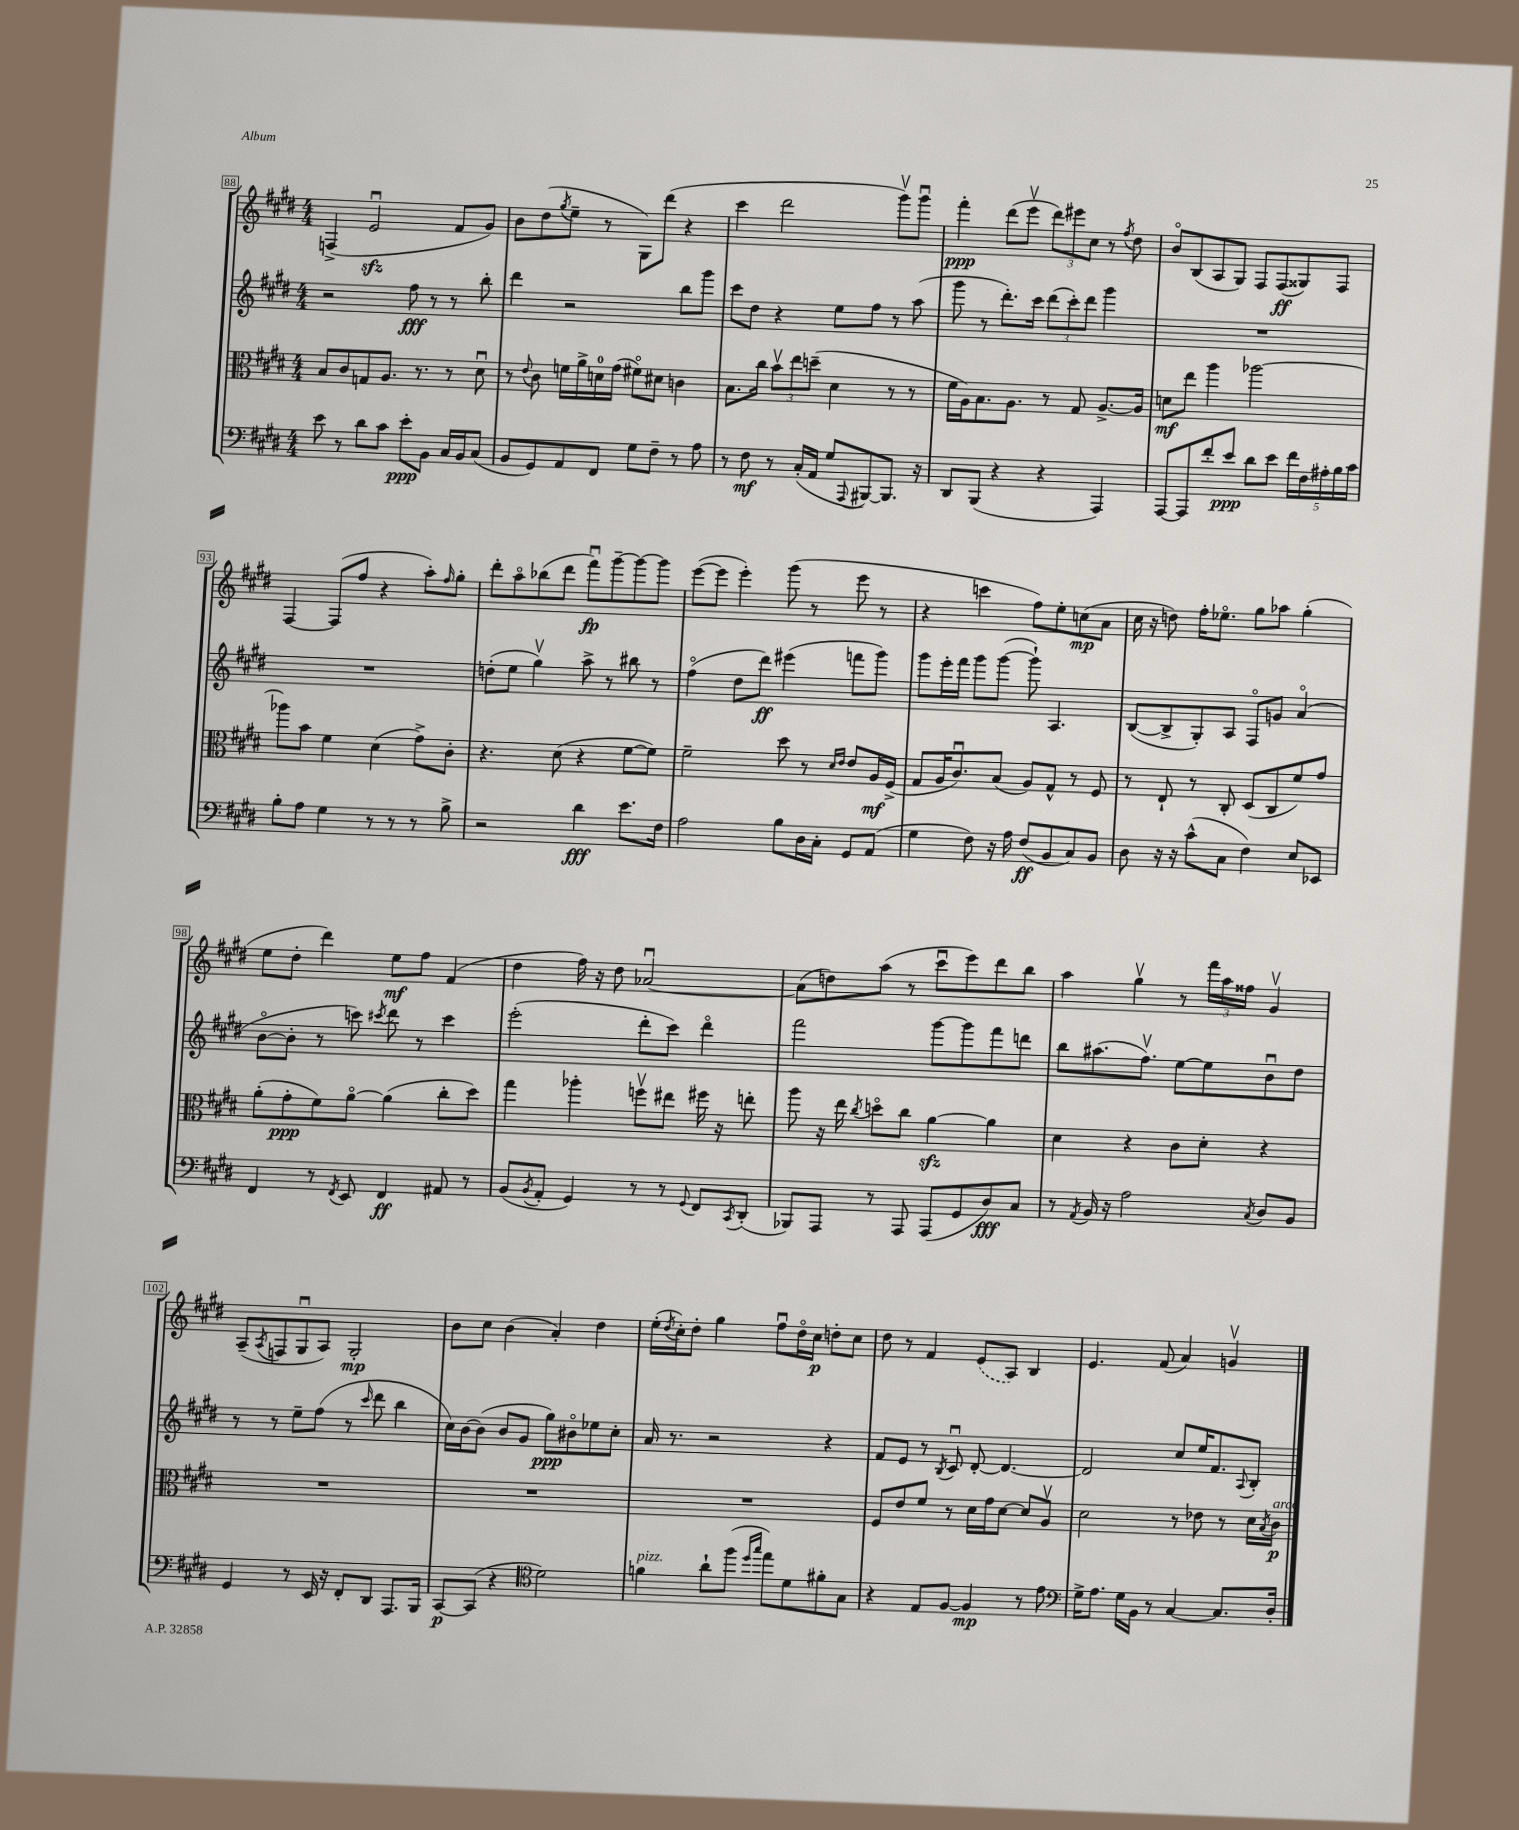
<<
\new StaffGroup <<
\new Staff = "s0" {
    \clef treble \key e \major \numericTimeSignature \time 4/4
    f4->( e'2\downbow\sfz fis'8 gis'8) |
    b'8 dis''8( \acciaccatura { gis''8 } e''8-- r8 gis8) dis'''8( r4 |
    cis'''4 dis'''2 gis'''8\upbow) gis'''8\downbow |
    fis'''4-.\ppp dis'''8( e'''8\upbow \tuplet 3/2 { dis'''8) eis'''8 cis''8 } r8 \acciaccatura { fis''8 } dis''8 |
    b'8\flageolet b8( a8 gis8) fis8 fis8\ff( gisis8) fis8 |
    fis4~ fis8( fis''8 r4 a''8-.) \grace { fis''16 } gis''8-. |
    dis'''8-. a''8\flageolet bes''8( dis'''8 fis'''8\downbow\fp) gis'''8~-- gis'''8~ gis'''8 |
    e'''8~( e'''8 e'''4-.) gis'''8( r8 e'''8 r8 |
    r4 c'''4 fis''8) e''8-. c''8\mp( a'8 |
    cis''16 r16 d''8) fis''16-. ees''8.\flageolet gis''8 aes''8 gis''4-.( |
    e''8 dis''8-. dis'''4) e''8\mf fis''8 fis'4( |
    dis''4 fis''16) r16 dis''8 aes'2~\downbow |
    aes'8( d''8) a''8( r8 cis'''8\downbow e'''8) dis'''8 b''8 |
    a''4 gis''4\upbow r8 \tuplet 3/2 { fis'''16 a''16 fisis''16 } gis'4\upbow |
    a8--( \acciaccatura { a8 } f8 gis8\downbow a8) gis2-.\mp |
    b'8 cis''8 b'4( a'4-.) dis''4 |
    e''16-.( \acciaccatura { dis''8 } cis''16-.) dis''8-. gis''4 fis''8\downbow dis''16\flageolet cis''16\p d''8-. cis''8 |
    dis''8 r8 fis'4 \once \slurDashed e'8( a8) b4 |
    e'4. fis'8( a'4) g'4\upbow \bar "|." |
}
\new Staff = "s1" {
    \clef treble \key e \major \numericTimeSignature \time 4/4
    r2 fis''8\fff r8 r8 b''8-. |
    dis'''4 r2 b''8 gis'''8 |
    cis'''8 dis''8 r4 e''8 fis''8 r8 a''8( |
    gis'''8 r8 dis'''8.-.) cis'''16 \tuplet 3/2 { dis'''8( cis'''8-.) dis'''8 } gis'''4 |
    R1 |
    R1 |
    d''8-.( e''8 gis''4\upbow) a''8-> r8 bis''8 r8 |
    fis''4\flageolet( dis''8 dis'''8\ff) eis'''4( f'''8 gis'''8) |
    gis'''8 e'''16-. fis'''16 gis'''8 gis'''8~( gis'''8-!) a4. |
    b8~( b8-> gis8-.) a8 fis8\flageolet g'8 a'4\flageolet( |
    b'8~\flageolet b'8-. r8 c'''8) \acciaccatura { cis'''8 } dis'''8 r8 cis'''4 |
    e'''2-.( dis'''8-. cis'''8) dis'''4\flageolet |
    fis'''2 gis'''8~ gis'''8 fis'''8 d'''8 |
    b''8 ais''8.( fis''8.\upbow) e''8~ e''8 b'8\downbow dis''8 |
    r8 r8 e''8-- fis''8( r8 \grace { cis'''16 } dis'''8 b''4 |
    cis''16) b'16~ b'8( b'8 gis'8 gis''8\ppp) bis'8\flageolet ees''8 cis''8-. |
    a'16 r8. r2 r4 |
    fis'8 e'8 r8 \acciaccatura { b8 } cis'8\downbow dis'8~-. dis'4.~ |
    dis'2 cis''8 e''16 fis'8. \appoggiatura { a8 } b8-. \bar "|." |
}
\new Staff = "s2" {
    \clef alto \key e \major \numericTimeSignature \time 4/4
    b8 cis'8 g8 a8. r8. r8 dis'8\downbow |
    r8 \appoggiatura { e'8 } cis'8 f'16 a'16-> d'16-0 gis'16( fis'8\flageolet) dis'8 c'4 |
    b8. cis''16 \tuplet 3/2 { b'8\upbow e''8 d''8--( } dis'4 r8 r8 |
    fis'16 a16) b8. a8. r8 gis8 a8.~-> a16 |
    d'8\mf e''8 a''4 aes''2~ |
    aes''8 b'8 fis'4 dis'4( gis'8->) cis'8-. |
    r4. dis'8( r4 fis'8~ fis'8) |
    fis'2-- dis''8 r8 \grace { dis'16 e'16 } e'8 a16\mf fis16->( |
    gis8 a16 cis'8.\downbow) b8( a8) gis8-^ r8 fis8 |
    r8 e8-! r8 cis8-. dis8( cis8 fis'8) gis'8 |
    a'8-.( gis'8-.\ppp fis'8) a'8~\flageolet a'4( cis''8-. dis''8) |
    gis''4 aes''4-. f''8\upbow eis''8 fis''16 r16 e''8-. |
    a''8 r16 e''16 \acciaccatura { cis''8 } d''8\flageolet cis''8 a'4~\sfz a'4 |
    dis'4 r4 cis'8 dis'8-. r4 |
    R1 |
    R1 |
    R1 |
    fis8 e'8 fis'8 r8 dis'16 gis'16 dis'8~ dis'8 a8\upbow |
    dis'2 r8 ees'8 r8 dis'16 \acciaccatura { b8 } cis'16\p^\markup { \italic "arco" } \bar "|." |
}
\new Staff = "s3" {
    \clef bass \key e \major \numericTimeSignature \time 4/4
    e'8 r8 dis'8 cis'8 e'8-.\ppp b,8 cis16 b,16 cis8( |
    b,8 gis,8) a,8 fis,8 gis8 fis8-- r8 a8 |
    r8 fis8\mf r8 cis16-.( a,16 gis8 \appoggiatura { a,,8 } bis,,8~) bis,,8. r16 |
    dis,8 b,,8( r4 r4 a,,4) |
    a,,8~ a,,8 fis'8-. e'8\ppp dis'8 e'8 \tuplet 5/4 { fis'16 fis16 ais16-. b16 cis'16 } |
    b8-. a8 gis4 r8 r8 r8 b8-> |
    r2 dis'4\fff e'8. fis16 |
    a2 b8 dis16 cis16-. gis,8 a,8( |
    gis4 fis8) r16 a16 fis8\ff( b,8 cis8) b,8 |
    dis8 r16 r16 cis'8-^( cis8 fis4) e8 ees,8 |
    fis,4 r8 \acciaccatura { fis,8 } e,8 fis,4\ff ais,8 r8 |
    b,8( \acciaccatura { b,8 } a,8-. gis,4) r8 r8 \appoggiatura { gis,8 } fis,8 \acciaccatura { cis,8 } dis,8-.( |
    bes,,8) a,,8 r8 a,,8 a,,8( gis,8 dis8\fff) cis8 |
    r8 \acciaccatura { a,8 } b,16 r16 a2 \acciaccatura { cis8 } dis8 b,8 |
    gis,4 r8 e,16 r16 fis,8-. dis,8 a,,8. b,,16 |
    cis,8~\p cis,8( r4 \clef tenor dis'2) |
    f'4^\markup { \italic "pizz." } a'8-! fis''8( \grace { dis''16 gis''16 } e''8) dis'8 fis'8-. gis8 |
    r4 e8 fis8~ fis4\mp r8 e'8 |
    \clef bass gis16-> a8. gis16 b,16 r8 cis4~ cis8. dis16-. \bar "|." |
}
>>
>>
\layout { \context { \Score currentBarNumber = #88 \override BarNumber.stencil = #(make-stencil-boxer 0.1 0.3 ly:text-interface::print) } }
